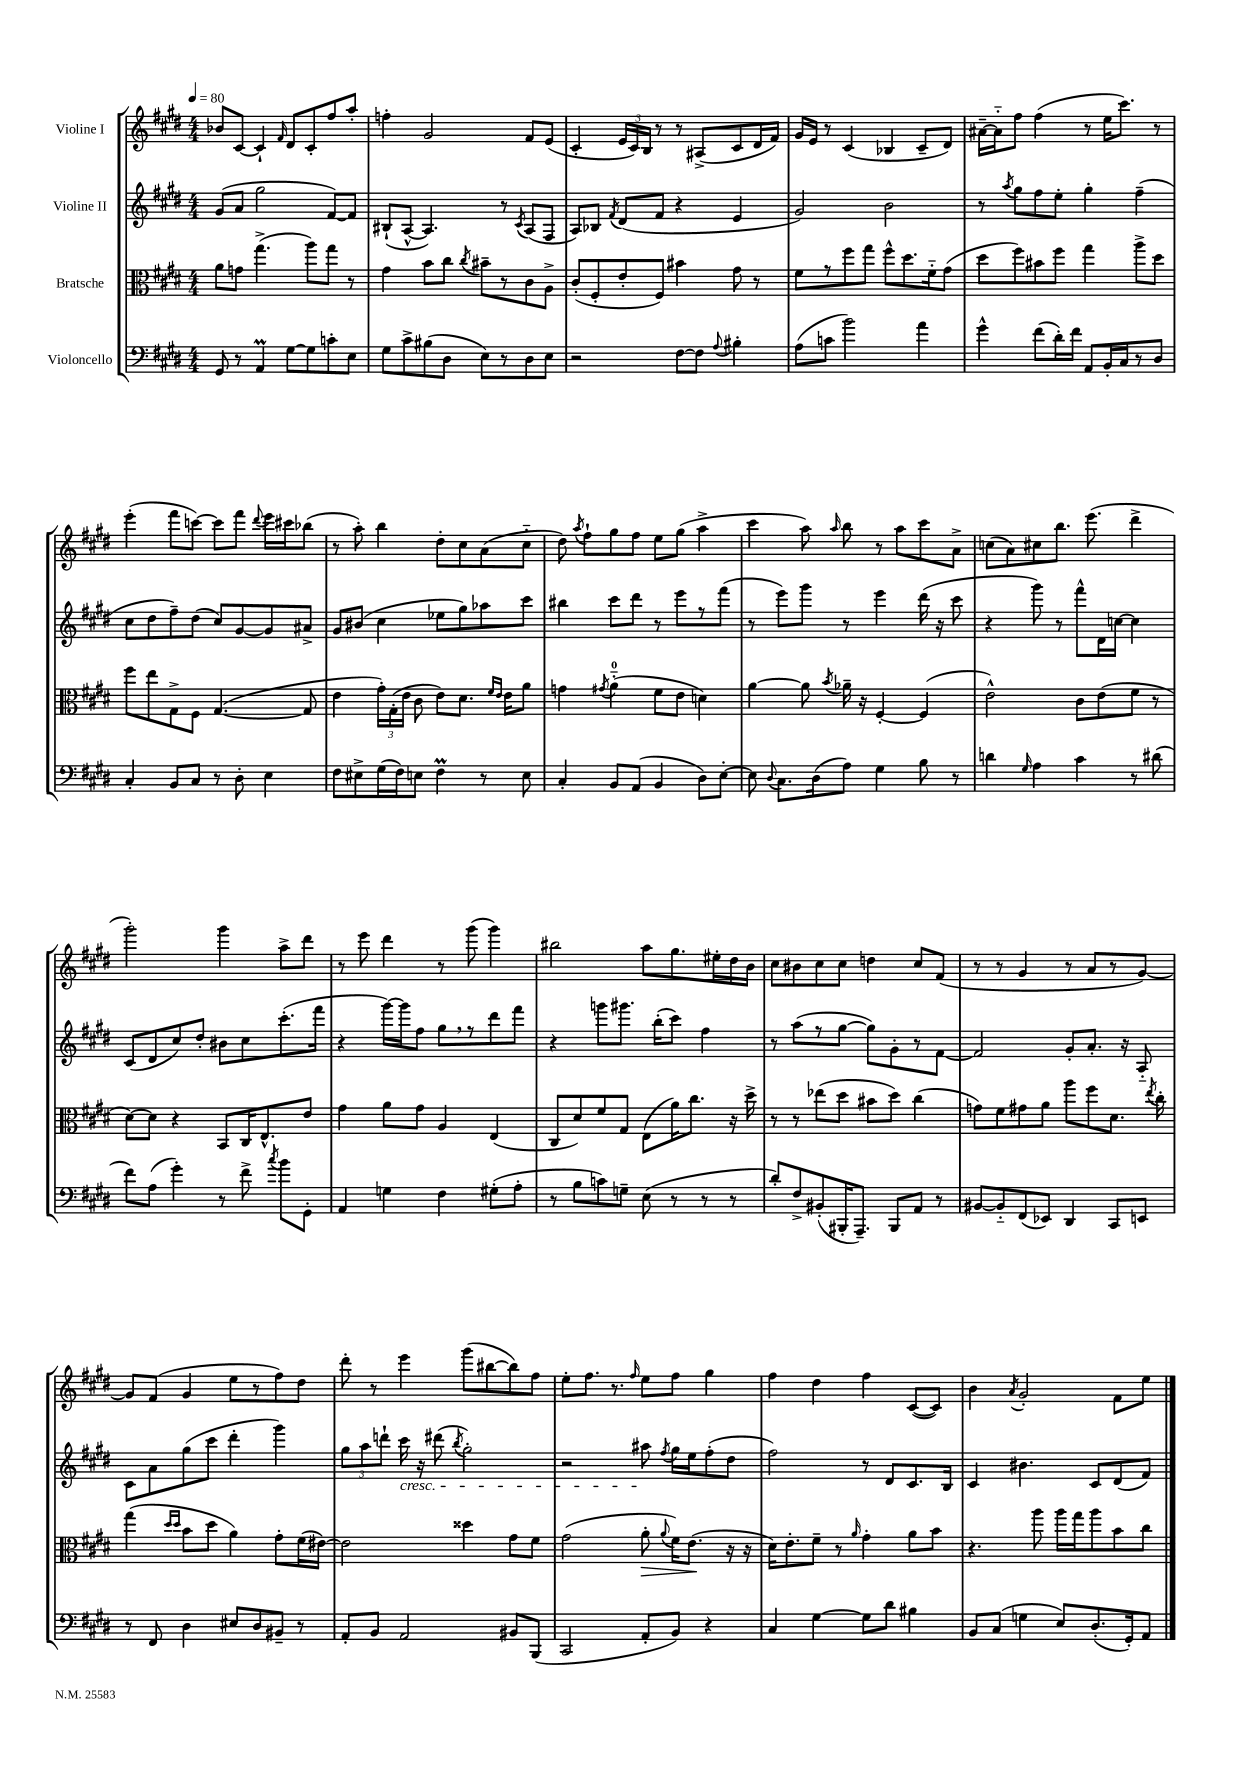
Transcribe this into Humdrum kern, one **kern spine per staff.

**kern	**kern	**kern	**kern
*staff4	*staff3	*staff2	*staff1
*clefF4	*clefC3	*clefG2	*clefG2
*k[f#c#g#d#]	*k[f#c#g#d#]	*k[f#c#g#d#]	*k[f#c#g#d#]
*M4/4	*M4/4	*M4/4	*M4/4
*MM80	*MM80	*MM80	*MM80
8GG#	8a	(8g#	8b-
8r	8g	8a	[8c#
4AA	(4.gg#^	2gg#	4c#`]
.	.	.	16qqf#
[8G#	.	.	8d#
8G#]	8aa)	.	8c#'
8c'	8gg#	[8f#)	8ff#
8E	8r	8f#]	8aa'
=	=	=	=
8G#	4g#	(8B#`	4ff'
8c#^	.	[8A^^	.
(8B#	8b	4.A])	2g#
8D#	8cc#	.	.
.	8qcc#	.	.
8E)	8b#~	.	.
8r	8r	8r	.
.	.	8qc#	.
8D#	8c#	(8A	8f#
8E	8A^	8F#	(8e
=	=	=	=
2r	(8c#'	8A)	4c#'
.	8F#'	8B-	.
.	.	8qf#	.
.	8e'	(8d#	24e
.	.	.	24c#)
.	.	.	24B
.	8F#)	8f#	8r
[8F#	4b#	4r	8r
8F#]	.	.	(8A#^
8qqA	.	.	.
4B#'	8g#	4e	8c#
.	8r	.	16d#
.	.	.	16f#)
=	=	=	=
(8A	8f#	2g#)	16g#
.	.	.	16e
8c	8r	.	8r
2b)	8ff#	.	(4c#
.	8gg#	.	.
.	8ff#^^	2b	4B-
.	8.dd#	.	.
4a	.	.	8c#~
.	16f#'~	.	.
.	(8g#	.	8d#)
=	=	=	=
4g#^^	8dd#	8r	[16a#~
.	.	.	16a#'~]
.	.	8qaa	.
.	8ff#)	8gg#	8ff#
(8f#	8b#	8ff#	(4ff#
16d#')	8ff#	8ee'	.
16f#	.	.	.
8AA	4gg#	4gg#'	8r
16BB'	.	.	16ee
16C#	.	.	8.ccc#)
8r	8aa^	(4ff#~	.
8D#	8dd#	.	8r
=	=	=	=
4C#'	8ff#	8cc#	(4eee'
.	8ee	8dd#	.
8BB	8G#^	8ff#~)	8fff#
8C#	8F#	(8dd#	[8ccc)
8r	([4.G#	8cc#)	8ccc]
8D#'	.	[8g#	8fff#
.	.	.	8qqddd#
4E	.	8g#]	16eee
.	.	.	16ccc#
.	8G#]	8a#^	(8bb-
=	=	=	=
8F#	4e	8g#	8r
8E#^	.	(8b#	8aa')
(16G#	24g#')	4cc#	4bb
.	(24G#'	.	.
16F#)	.	.	.
.	24e	.	.
8E	8c#	.	.
4F#	8e)	8ee-	8dd#'
.	8.d#	8gg#)	8cc#
8r	.	8aa-	(8a
.	16qqf#	.	.
.	16qqe	.	.
.	16e	.	.
8E	8a	8ccc#	8cc#'~
=	=	=	=
4C#'	4g	4bb#	8dd#)
.	.	.	8qaa
.	.	.	8ff#`
.	8qg#	.	.
8BB	(4a'~	8ccc#	8gg#
(8AA	.	8ddd#	8ff#
4BB	8f#	8r	8ee
.	8e	8eee	(8gg#
8D#)	4d)	8r	4aa^
[8E'	.	(8fff#	.
=	=	=	=
8E]	[4a	8r	4ccc#
8qqD#	.	.	.
8.C#	.	8eee)	.
.	8a]	8ggg#	8aa)
(16D#	.	.	.
.	8qb	.	16qqaa
8A)	16a-~	8r	8bb
.	16r	.	.
4G#	[4F#'	4eee	8r
.	.	.	8aa
8B	(4F#]	(16ddd#	8ccc#
.	.	16r	.
8r	.	8ccc#	8a^
=	=	=	=
4d	2e^^)	4r	(8cc
.	.	.	8a)
16qqG#	.	.	.
4A	.	8ggg#)	8cc#
.	.	8r	8.bb
4c#	8c#	8fff#^^	.
.	.	.	(8.eee
.	(8e	16d#	.
.	.	[16cc	.
8r	8f#	4cc]	4ddd#^
(8d#	8r	.	.
=	=	=	=
8f#)	[8d#)	(8c#	2ggg#')
(8A	8d#]	8d#	.
4g#')	4r	8cc#)	.
.	.	8dd#'	.
8r	8BB	8b#	4ggg#
8f#^	16C#	8cc#	.
.	8.E^^	.	.
8qcc#	.	.	.
8b	.	(8.ccc#'	8aa^
8GG#'	8e	.	8ddd#
.	.	16fff#	.
=	=	=	=
4AA	4g#	4r	8r
.	.	.	8eee
4G	8a	[16ggg#)	4ddd#
.	.	16ggg#]	.
.	8g#	8ff#	.
4F#	4A	8gg#	8r
.	.	8r	(8ggg#
(8G#'	(4E	8ddd#	4ggg#)
8A'	.	8fff#	.
=	=	=	=
8r	8C#	4r	2bb#
8B	8d#)	.	.
8c)	8f#	8ggg	.
8G~	8G#	8.ggg#	.
(8E	(8E	.	8aa
.	.	(16bb'	.
8r	16a)	8ccc#)	8.gg#
.	8.cc#	.	.
8r	.	4ff#	.
.	.	.	16ee#'
8r	16r	.	16dd#
.	16dd#^	.	16b
=	=	=	=
8d#')	8r	8r	8cc#
8F#^	8r	(8aa	8b#
(8BB#'	(8ee-	8r	8cc#
16BBB#'	8dd#	[8gg#	8cc#
8.AAA~)	.	.	.
.	8b#	8gg#])	4dd
8BBB#	8dd#)	8g#'	.
8AA	(4cc#	8r	8cc#
8r	.	[8f#	(8f#
=	=	=	=
[8BB#	8g)	2f#]	8r
8BB#'~]	8f#	.	8r
(8FF#	8g#	.	4g#
8EE-)	8a	.	.
4DD#	8aa	8g#'	8r
.	8ff#	8.a'	8a
8CC#	8.d#	.	8r
.	.	16r	.
8EE	.	8A'~	[8g#)
.	8qee	.	.
.	16cc#'	.	.
=	=	=	=
8r	(4gg#	8c#	8g#]
8FF#	.	8a	(8f#
.	16qqdd#	.	.
.	16qqdd#	.	.
4D#	8b	(8gg#	4g#
.	8dd#	8ccc#	.
8E#	4a)	4ddd#'	8ee
8D#	.	.	8r
8BB#~	8g#'	4ggg#)	8ff#)
8r	(16f#	.	8dd#
.	[16e#)	.	.
=	=	=	=
8AA'	2e#]	12gg#	8ddd#'
.	.	12aa	.
8BB	.	.	8r
.	.	12ddd`	.
2AA	.	16ccc#	4eee
.	.	16r	.
.	.	(8ddd#	.
.	.	8qbb	.
.	4dd##	2gg#')	(8ggg#
.	.	.	[8bb#
8BB#	8g#	.	8bb#])
(8BBB	8f#	.	8ff#
=	=	=	=
2CC#	(2g#	2r	8ee'
.	.	.	8.ff#
.	.	.	8.r
.	.	.	16qqff#
8AA'	8a'	8aa#	8ee
.	8qqa	8qff#	.
8BB)	16f#)	16gg#	8ff#
.	(8.e	16ee	.
4r	.	(8ff#'	4gg#
.	16r	8dd#	.
.	16r	.	.
=	=	=	=
4C#	16d#)	2ff#)	4ff#
.	8.e'	.	.
[4G#	8f#~	.	4dd#
.	8r	.	.
.	16qqa	.	.
8G#]	4g#'	8r	4ff#
8d#	.	8d#	.
4B#	8a	8.c#	([8c#
.	8b	.	8c#])
.	.	16B	.
=	=	=	=
8BB	4.r	4c#	4b
(8C#	.	.	.
.	.	.	8qa
4G	.	4.b#	2g#'
.	8aa	.	.
8E)	16aa	.	.
.	16gg#	.	.
(8.D#'	8aa	8c#	.
.	8b	(8d#	8f#
16GG#')	.	.	.
8AA	8cc#	8f#)	8ee
==	==	==	==
*-	*-	*-	*-
